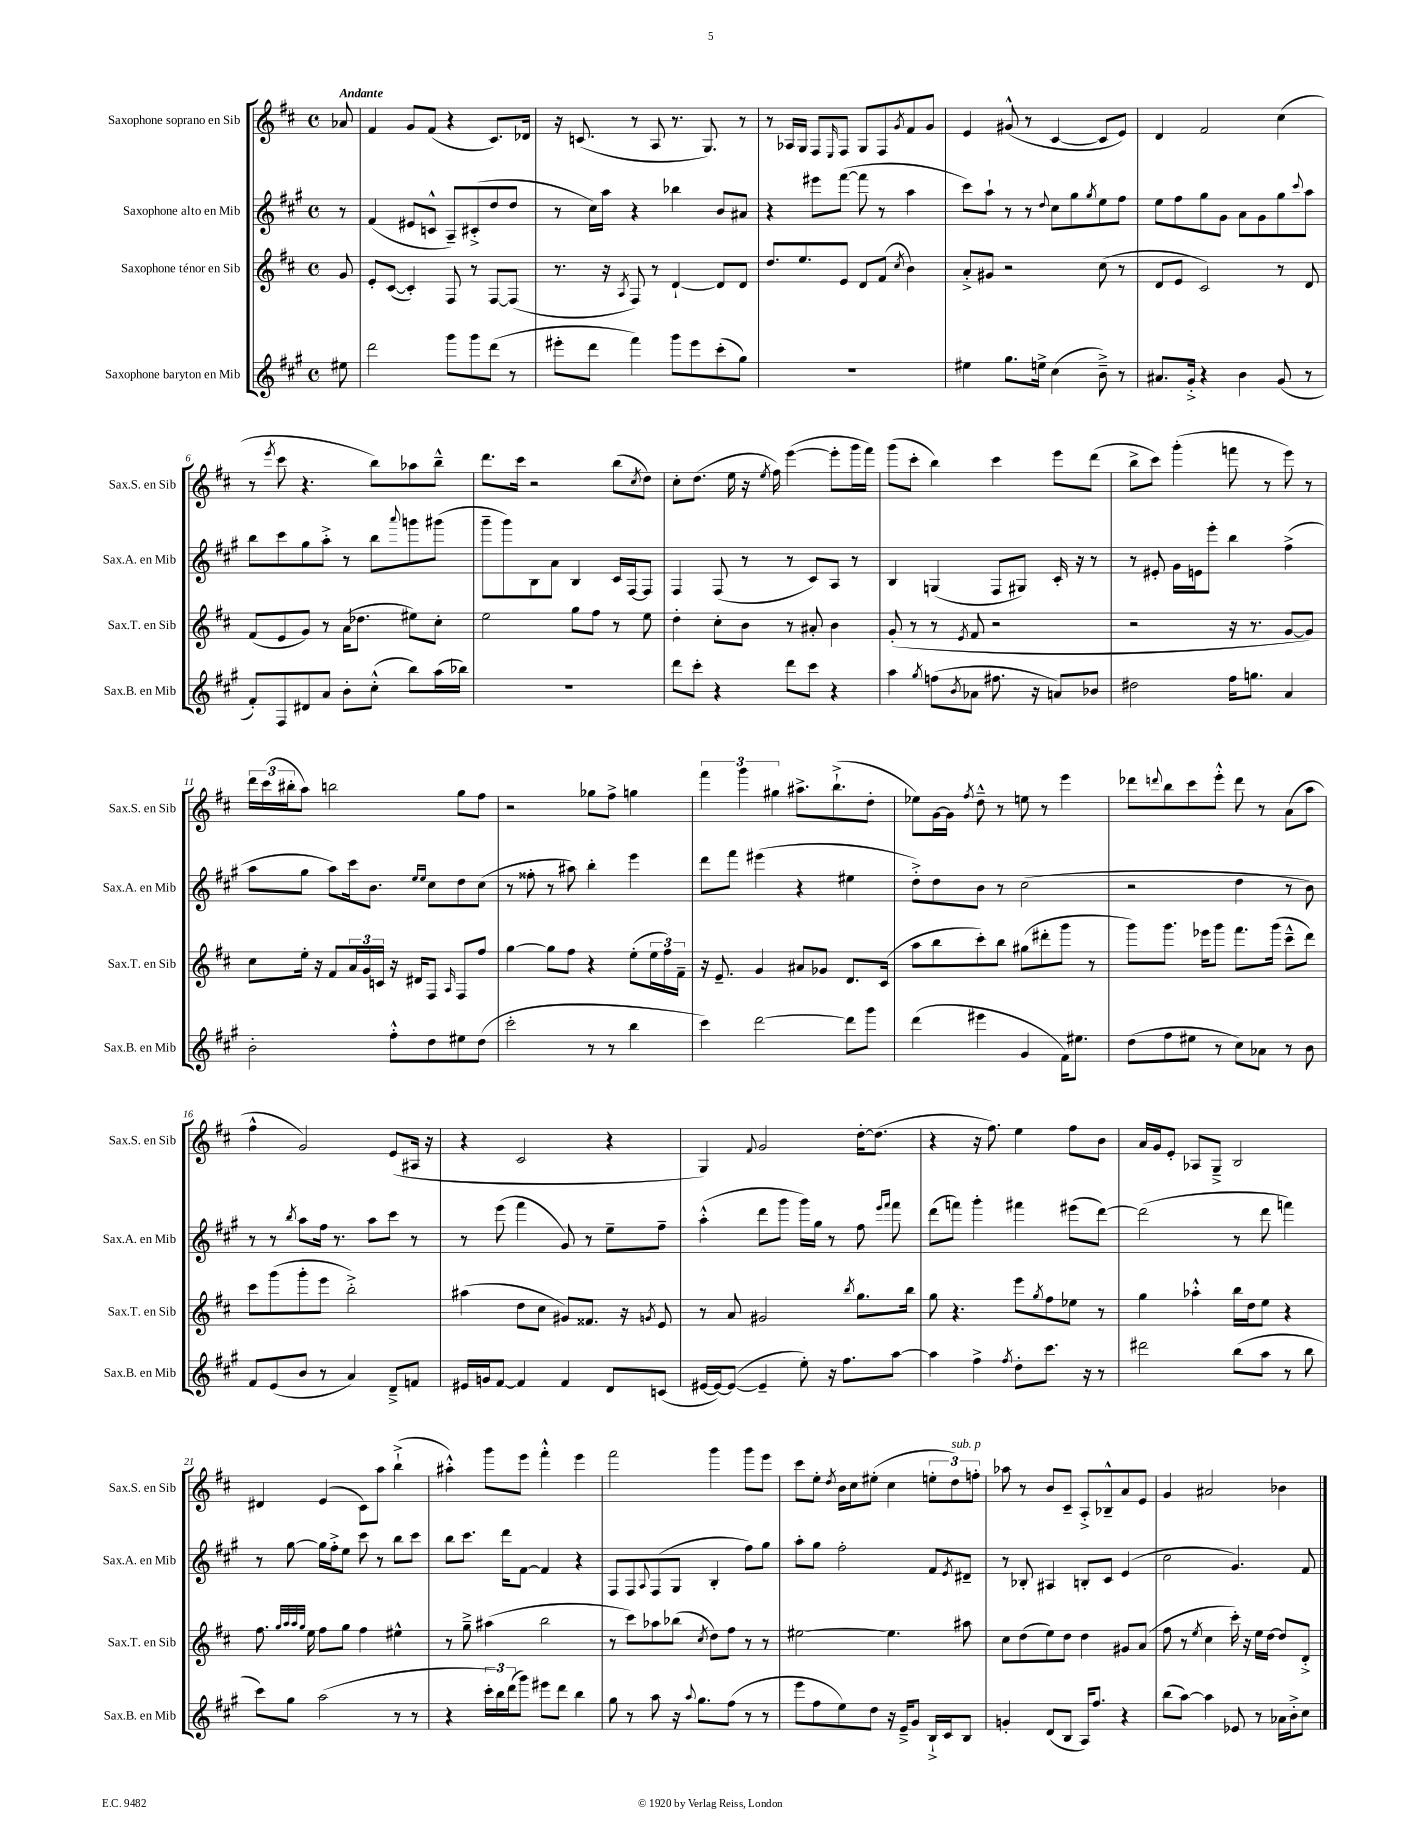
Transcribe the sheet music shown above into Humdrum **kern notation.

**kern	**kern	**kern	**kern
*staff4	*staff3	*staff2	*staff1
*clefG2	*clefG2	*clefG2	*clefG2
*k[f#c#g#]	*k[f#c#]	*k[f#c#g#]	*k[f#c#]
*M4/4	*M4/4	*M4/4	*M4/4
*met(c)	*met(c)	*met(c)	*met(c)
8ee#	8g	8r	8a-
=	=	=	=
2ddd	8e'	(4f#	4f#
.	([8c#	.	.
.	4c#'])	8e#	8g
.	.	8c^^	(8f#
8ggg#	8F#	8A~)	4r
8ggg#	8r	(8c#'^	.
(8ddd	[8F#	8dd	8.c#)
8r	(8F#]	8dd	.
.	.	.	16d-
=	=	=	=
8eee#'	8.r	8r	16r
.	.	.	(8.c
8ddd	.	16cc#)	.
.	16r	16aa	.
.	8qA	.	.
4fff#)	8F#)	4r	8r
.	8r	.	8A
8ggg#	[4d`	4bb-	8.r
8eee#	.	.	.
.	.	.	8.G)
(8ccc#'	8d]	8b	.
8gg#)	8d	8a#	8r
=	=	=	=
1r	8.dd	4r	8r
.	.	.	16A-
.	8.ee	.	16G
.	.	8eee#	8F#
.	.	.	16qqE
.	8e	([8fff#	8F#
.	8d	8fff#]	8G
.	(8f#	8r	8F#
.	8qcc#	.	8qg
.	4b)	4aa	8f#
.	.	.	8g
=	=	=	=
4ee#	8a'^	8ccc#)	4e
.	8g#	8aa`	.
8.gg#	2r	8r	(8g#^^
.	.	8r	8r
16ee^	.	.	.
.	.	8qqdd	.
(4cc#	.	8cc#	[4c#
.	.	8gg#	.
.	.	8qgg#	.
8b~^)	(8cc#	8ee	8c#]
8r	8r	8ff#	8e)
=	=	=	=
8.a#	8d	8ee	4d
.	8e	8ff#	.
16g#'^	.	.	.
4r	2c#)	8gg#	2f#
.	.	8g#	.
4b	.	8a	.
.	.	8g#	.
(8g#	8r	8gg#	(4cc#
.	.	8qqccc#	.
8r	8d	8aa	.
=	=	=	=
8f#')	(8f#	8bb	8r
.	.	.	8qeee
8F#	8e	8ccc#	8ccc#
8d#	8g)	8gg#	4.r
8a	8r	8aa'^	.
8b'	(16a	8r	.
.	8.dd-	.	.
(8cc#'^^	.	8bb	8bb)
.	.	8qqaaa	.
8bb)	8ee#)	8ggg	8aa-
(16aa	8cc#'	(8ggg#	8bb~^^
16bb-)	.	.	.
=	=	=	=
1r	2ee	8ggg#~	8.ddd
.	.	8ggg#)	.
.	.	.	16ccc#
.	.	8B	2r
.	.	8a	.
.	8gg	4B	.
.	8ff#	.	.
.	8r	16c#	(8bb
.	.	[16F#	.
.	.	.	8qcc#
.	8ee	8F#]	8dd)
=	=	=	=
8ddd	4dd'	4F#	8cc#'
8ccc#'	.	.	(8.dd
4r	8cc#'	(8F#	.
.	.	.	16ee
.	8b	8r	16r
.	.	.	8qee
.	.	.	16ff#)
8ddd	8r	8r	([4eee
8ccc#	8a#'	8c#)	.
4r	4b	8A	8eee']
.	.	8r	16ggg
.	.	.	16fff#)
=	=	=	=
4aa	(8g'	4B	(8ggg
.	8r	.	8ccc#'
8qgg#	.	.	.
(8ff	8r	(4G	4bb)
8qb	8qe	.	.
8a-	8f#	.	.
8.ff#	2r	8F#	4ccc#
.	.	8G#)	.
16r	.	.	.
8a)	.	16c#'	8eee
.	.	16r	.
8b-	.	8r	(8ddd
=	=	=	=
2dd#	2r	8r	8bb^
.	.	8e#'	8ccc#)
.	.	16g#	(4ggg'
.	.	16e	.
.	.	8eee'	.
16ff#	16r	4bb	8fff
8.gg	8.r	.	.
.	.	.	8r
4a	[8g	(4ff#^	8eee)
.	8g])	.	8r
=	=	=	=
2b'	8cc#	8aa	24ddd
.	.	.	(24ccc#
.	.	.	24bb#'
.	16ee'	8gg#	8aa)
.	16r	.	.
.	8f#	8aa)	2bb
.	24a	16ccc#	.
.	24g	.	.
.	.	8.b	.
.	24c	.	.
8ff#'^^	16r	.	.
.	16d#	.	.
.	.	16qqee	.
.	.	16qqee	.
8dd	8F#	8cc#	.
.	16qqA	.	.
8ee#	8F#	8dd	8gg
(8dd	8ff#	(8cc#	8ff#
=	=	=	=
2ccc#'	[4gg	8r	2r
.	.	8ff##'	.
.	8gg]	8r	.
.	8ff#	8aa#)	.
8r	4r	4bb'	8gg-
8r	.	.	8ff#^
4bb	(8ee'	4eee	4gg
.	24ee	.	.
.	24ff#)	.	.
.	24f#~	.	.
=	=	=	=
4ccc#)	16r	8ddd	6fff#
.	8.e~	.	.
.	.	8fff#	.
.	.	.	6ggg
[2ddd	4g	(4eee#	.
.	.	.	6gg#
.	8a#	4r	8.aa#^
.	8g-	.	.
.	.	.	(8.bb`^
8ddd]	8.d	4ee#	.
8ggg#	.	.	8dd'
.	(16c#	.	.
=	=	=	=
(4ddd	8aa	8dd'^)	8ee-)
.	8bb	8dd	[16g
.	.	.	16g]
.	.	.	8qff#
4eee#	8ccc#')	8b	8dd~^^
.	8bb	8r	8r
4g#	(8gg#	(2cc#	8ee
.	8ddd#'	.	8r
16f#)	8ggg	.	4eee
8.ee#	.	.	.
.	8r	.	.
=	=	=	=
(8dd	8ggg)	2r	8ddd-
.	.	.	8qqddd
8ff#	8.ggg	.	8bb
8ee#	.	.	8ccc#
.	16eee-	.	.
8r	8ggg	.	8eee'^^
8cc#)	8.fff#	4dd	8ddd
8a-	.	.	8r
.	(16ggg	.	.
8r	8ccc#~^^	8r	(8a
8b	8ddd)	8b)	8aa
=	=	=	=
8f#	8ccc#	8r	4ff#^^
(8e	(8ggg	8r	.
.	.	8qbb	.
8b	8ggg'	8aa	2g)
8r	8eee	16ff#	.
.	.	8.r	.
4a)	2bb'^)	.	.
.	.	8aa	.
8d~^	.	8ccc#	(8e
8f	.	8r	16A#
.	.	.	16r
=	=	=	=
16e#	(4aa#	8r	4r
16g	.	.	.
[8f#	.	(8eee	.
4f#]	8dd	4fff#	2c#
.	8cc#	.	.
4f#	8g#)	8g#)	.
.	8.f##	8r	.
8d	.	8ee~	4r
.	16r	.	.
.	8qg	.	.
(8c	8e	8ff#~	.
=	=	=	=
[16e#	8r	(4aa'^^	4G)
16e#_)	.	.	.
(8e#_	8a	.	.
.	.	.	8qqf#
4e#~]	2g#	8ddd	2g
.	.	8ggg#	.
8ee')	.	16ggg#)	.
.	.	16gg#	.
16r	.	8r	.
8.ff#	.	.	.
.	8qbb	.	.
.	8.gg	8ff#	[16dd'
.	.	.	(8.dd]
.	.	16qqeee	.
.	.	16qqfff#	.
[8aa	.	8fff#	.
.	16bb	.	.
=	=	=	=
4aa]	8gg	(8ddd	4r
.	4.r	8fff)	.
4ff#^	.	4ggg#'	16r
.	.	.	8.ff#)
8qff#	.	.	.
8dd'	8eee	4fff#	4ee
.	8qgg	.	.
8.ccc#	8ff#	.	.
.	8ee-	(8eee#	8ff#
16r	.	.	.
8r	8r	[8ddd)	8b
=	=	=	=
2ddd#	4gg	(2ddd]	16a
.	.	.	16g
.	.	.	8e'
.	4aa-'^^	.	8A-
.	.	.	8G~^
(8bb	16bb	8r	2B
.	16dd	.	.
8aa	8ee	8ddd	.
8r	4r	4fff)	.
8bb	.	.	.
=	=	=	=
8ccc#)	8.ff#	8r	4d#
8gg#	.	[8gg#	.
.	32qqgg	.	.
.	32qqaa	.	.
.	32qqaa	.	.
.	32qqgg	.	.
.	16ee	.	.
(2aa	8ff#	16gg#]	(4e
.	.	16ff#'^	.
.	8gg	8ee	.
.	4ff#	8ccc#	8c#)
.	.	8r	8aa
8r	4ee#^^	8bb	(4bb`^
8r	.	8ccc#	.
=	=	=	=
4r	8r	8bb	4aa#'^^)
.	8gg~^	8.ccc#	.
24ccc#'	(4aa#	.	8ggg
24bb)	.	.	.
.	.	16ddd	.
(24ddd	.	.	.
8ggg#)	.	[8f#	8eee
8eee#	2bb	4f#]	4fff#'^^
8ddd	.	.	.
4bb	.	4r	4eee
=	=	=	=
8gg#	8r	8F#	2fff#
8r	8ccc#)	8F#	.
.	.	8qqA	.
8aa	8aa-	(8F#	.
16r	(8bb-	8G#	.
8qqaa	.	.	.
8.gg#	.	.	.
.	8qcc#	.	.
.	8dd)	4B'	4ggg
(8ff#	8ff#	.	.
8r	8r	8ff#)	8ggg
8r	8r	8gg#	8eee
=	=	=	=
8eee	[2ee#	8aa'	8ccc#
8ff#	.	8gg#	8ee'
.	.	.	8qdd
8ee)	.	2ff#'	16b
.	.	.	16cc#
8dd	.	.	(8ee#'
16r	4.ee#]	.	4cc#
16e~^	.	.	.
8g#	.	.	.
16B`^	.	8f#	12ee'
16c#	.	.	.
.	.	.	12dd)
.	.	8qe	.
8B	8aa#	8d#~	.
.	.	.	12ff'
=	=	=	=
4g'	8cc#	8r	8aa-
.	(8dd	8B-'	8r
(8d	8ee)	4A#	8b
8B	8dd	.	8c#~
16A)	4dd	8B'	8A'^
8.ff#	.	.	.
.	.	8c#	8B-~^^
4r	8g#	(4e	8a
.	(8a	.	8e
=	=	=	=
(8bb	8ff#	2cc#	4g
[8aa)	8r	.	.
.	8qee	.	.
4aa]	4cc#	.	2a#
8e-	16ccc#')	4.g#)	.
.	16r	.	.
8r	16ee	.	.
.	[16dd	.	.
16a-	8dd]	.	4b-
16b'^	.	.	.
8cc#	8d'^	8f#	.
==	==	==	==
*-	*-	*-	*-
